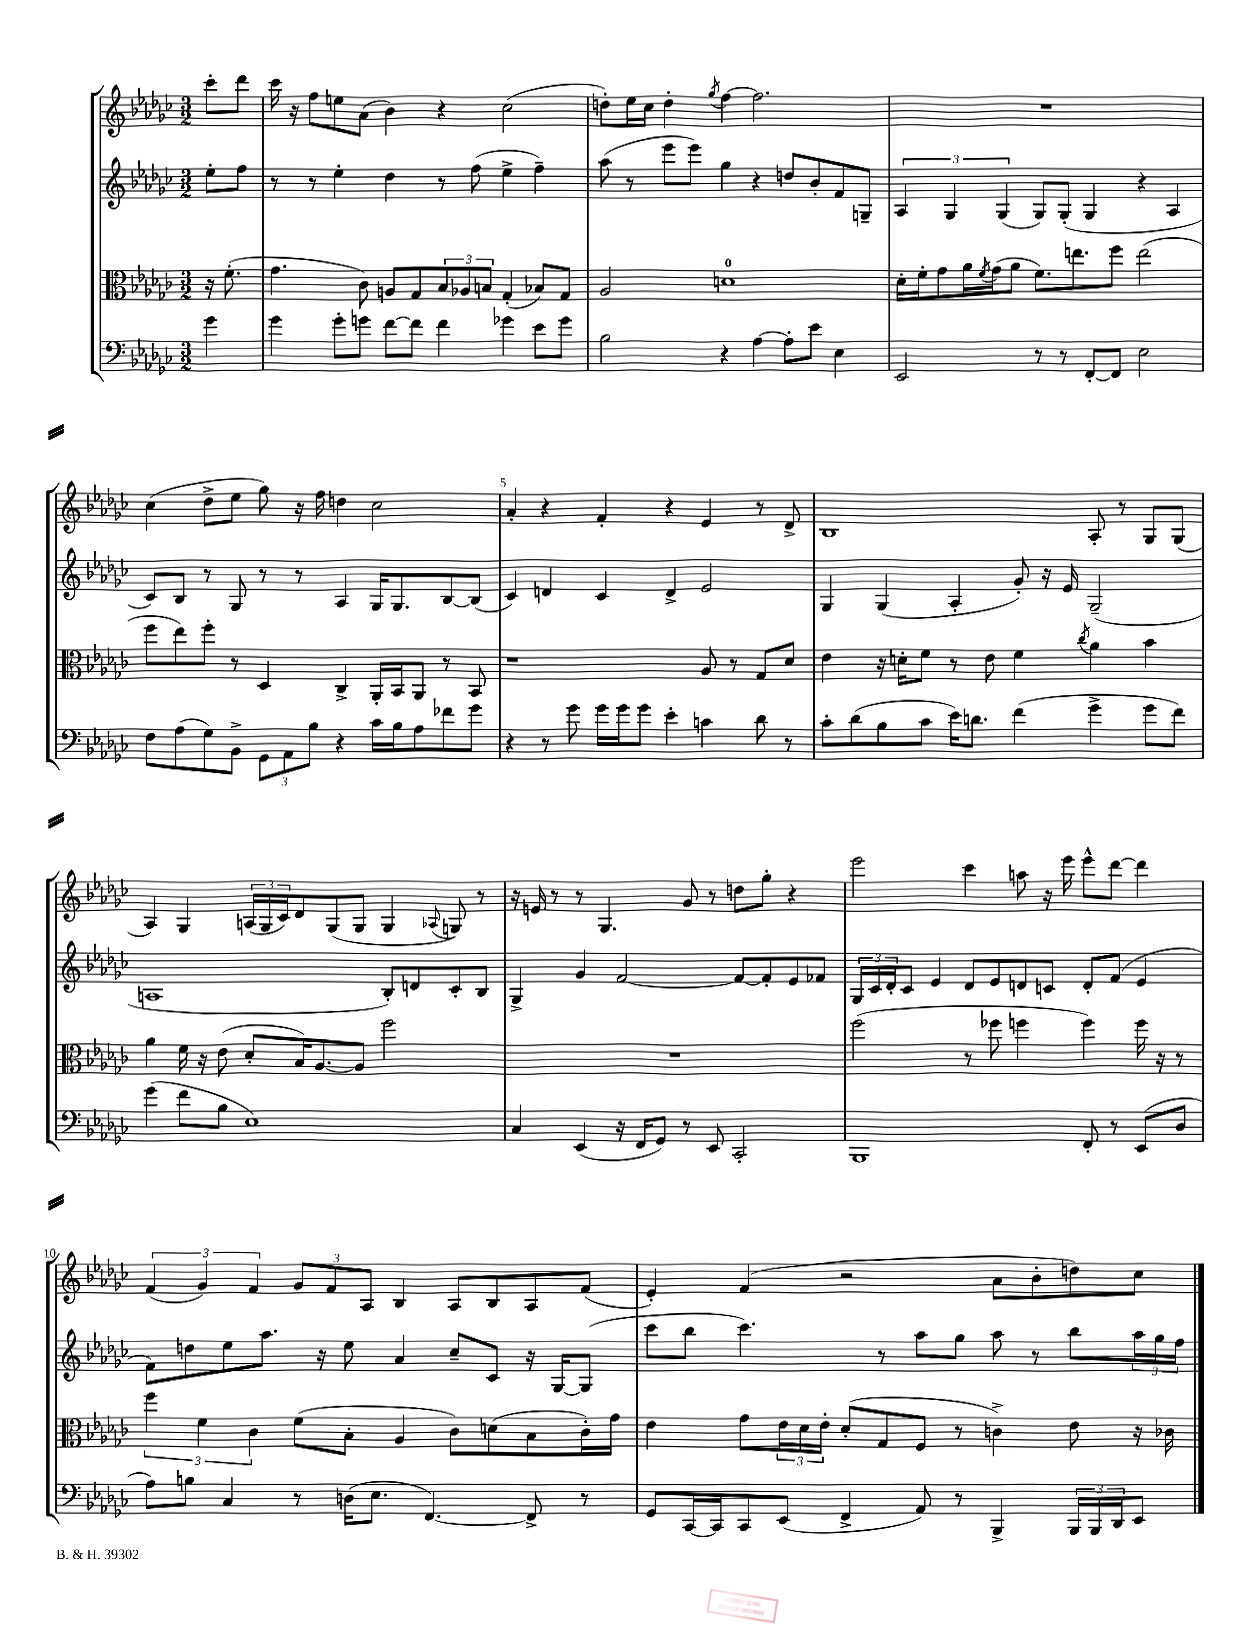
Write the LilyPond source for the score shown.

<<
\new StaffGroup <<
\new Staff = "s0" {
    \clef treble \key ges \major \numericTimeSignature \time 3/2 \partial 4
    ces'''8-. des'''8 |
    ces'''16 r16 f''8 e''8 aes'8( bes'4) r4 ces''2( |
    d''8-.) ees''16 ces''16 d''4-. \acciaccatura { ges''8 } f''4~ f''2. |
    R1. |
    ces''4( des''8-> ees''8 ges''8) r16 f''16 d''4 ces''2 |
    aes'4-. r4 f'4-. r4 ees'4 r8 des'8-> |
    bes1 aes8-. r8 ges8 ges8( |
    aes4) ges4 \tuplet 3/2 { a16( ges16 ces'16) } des'8 ges8( ges8 ges4 \appoggiatura { aes8 } g8) r8 |
    r16 e'16 r8 r8 ges4. ges'8 r8 d''8 ges''8-. r4 |
    ees'''2 ces'''4 a''8 r16 ees'''16 ees'''8-^ des'''8~ des'''4 |
    \tuplet 3/2 { f'4( ges'4) f'4 } \tuplet 3/2 { ges'8 f'8 aes8 } bes4 aes8 bes8 aes8 f'8( |
    ees'4-.) f'4( r2 aes'8 bes'8-. d''8) ces''8 \bar "|." |
}
\new Staff = "s1" {
    \clef treble \key ges \major \numericTimeSignature \time 3/2 \partial 4
    ees''8-. f''8 |
    r8 r8 ees''4-. des''4 r8 f''8( ees''4-> f''4--) |
    aes''8( r8 ees'''8 ees'''8) ges''4 r4 d''8 bes'8-. f'8 g8-- |
    \tuplet 3/2 { aes4 ges4 ges4( } ges8) ges8-.( ges4 r4 aes4 |
    ces'8) bes8 r8 ges8 r8 r8 aes4 ges16 ges8. bes8~ bes8( |
    ces'4) d'4 ces'4 d'4-> ees'2 |
    ges4 ges4( aes4-. ges'8-.) r16 ees'16 ges2--( |
    a1 bes8-.) d'8 ces'8-. bes8 |
    ges4-> ges'4 f'2~ f'8~ f'8-. ees'8 fes'8 |
    \tuplet 3/2 { ges16 ces'16 des'16-. } ces'8 ees'4 des'8 ees'8 d'8 c'8 d'8-. f'8( ees'4 |
    f'8) d''8 ees''8 aes''8. r16 ees''8 aes'4 ces''8-- ces'8 r16 ges16~ ges8( |
    ces'''8 bes''8 ces'''4.) r8 aes''8 ges''8 aes''8 r8 bes''8 \tuplet 3/2 { aes''16 ges''16 f''16 } \bar "|." |
}
\new Staff = "s2" {
    \clef alto \key ges \major \numericTimeSignature \time 3/2 \partial 4
    r16 f'8.-.( |
    ges'4. ces'8) a8 ges8 \tuplet 3/2 { bes8 aes8 b8 } ges4-.( bes8) ges8 |
    aes2 d'1-0 |
    des'16-. f'16-. ges'8 aes'16 \acciaccatura { f'8 } ges'16( aes'8 f'8.) e''8. f''8 e''2( |
    f''8 ees''8) f''8-. r8 des4 ces4-> aes,16-. bes,16 aes,8 r8 bes,8 |
    r1 aes8 r8 ges8 des'8 |
    ees'4 r16 d'16-. f'8 r8 ees'8 f'4 \acciaccatura { ces''8 } aes'4 bes'4 |
    aes'4 f'16 r16 ees'8( des'8-. bes16) aes8.~ aes8 f''2 |
    R1. |
    f''2( r8 fes''8 f''4 f''4) f''16 r16 r8 |
    \tuplet 3/2 { f''4 f'4 ces'4 } f'8( bes8-. aes4 ces'8) d'8( bes8 ces'16-.) ges'16 |
    ees'4 ges'8 \tuplet 3/2 { ees'16 des'16 ees'16-. } des'8-.( ges8 f8 r8 c'4->) ees'8 r16 ces'16 \bar "|." |
}
\new Staff = "s3" {
    \clef bass \key ges \major \numericTimeSignature \time 3/2 \partial 4
    ges'4 |
    ges'4 ges'8-. g'8 f'8~ f'8 f'4 ges'4 ees'8 ges'8 |
    bes2 r4 aes4~ aes8-. ees'8 ees4 |
    ees,2 r8 r8 f,8~-. f,8 ees2 |
    f8 aes8( ges8) bes,8-> \tuplet 3/2 { ges,8 aes,8 bes8 } r4 ces'16 bes16 aes8 fes'8 ges'8 |
    r4 r8 ges'8 ges'16 ges'16 ges'8 ees'4-. c'4 des'8 r8 |
    ces'8-. des'8( bes8 ces'8 ees'16) d'8. f'4( ges'4-> ges'8 f'8) |
    ges'4( f'8 bes8 ees1) |
    ces4 ees,4( r16 f,16 ges,8) r8 ees,8 ces,2-. |
    bes,,1 f,8-. r8 ees,8( des8 |
    aes8) b8 ces4 r8 d16( ees8. f,4.~) f,8-> r8 |
    ges,8 ces,16~ ces,16 ces,8 ees,8( f,4-> aes,8) r8 bes,,4-> \tuplet 3/2 { bes,,16 bes,,16 des,16 } ees,8 \bar "|." |
}
>>
>>
\layout { \context { \Score \override BarNumber.break-visibility = ##(#f #t #t) barNumberVisibility = #(every-nth-bar-number-visible 5) } }
